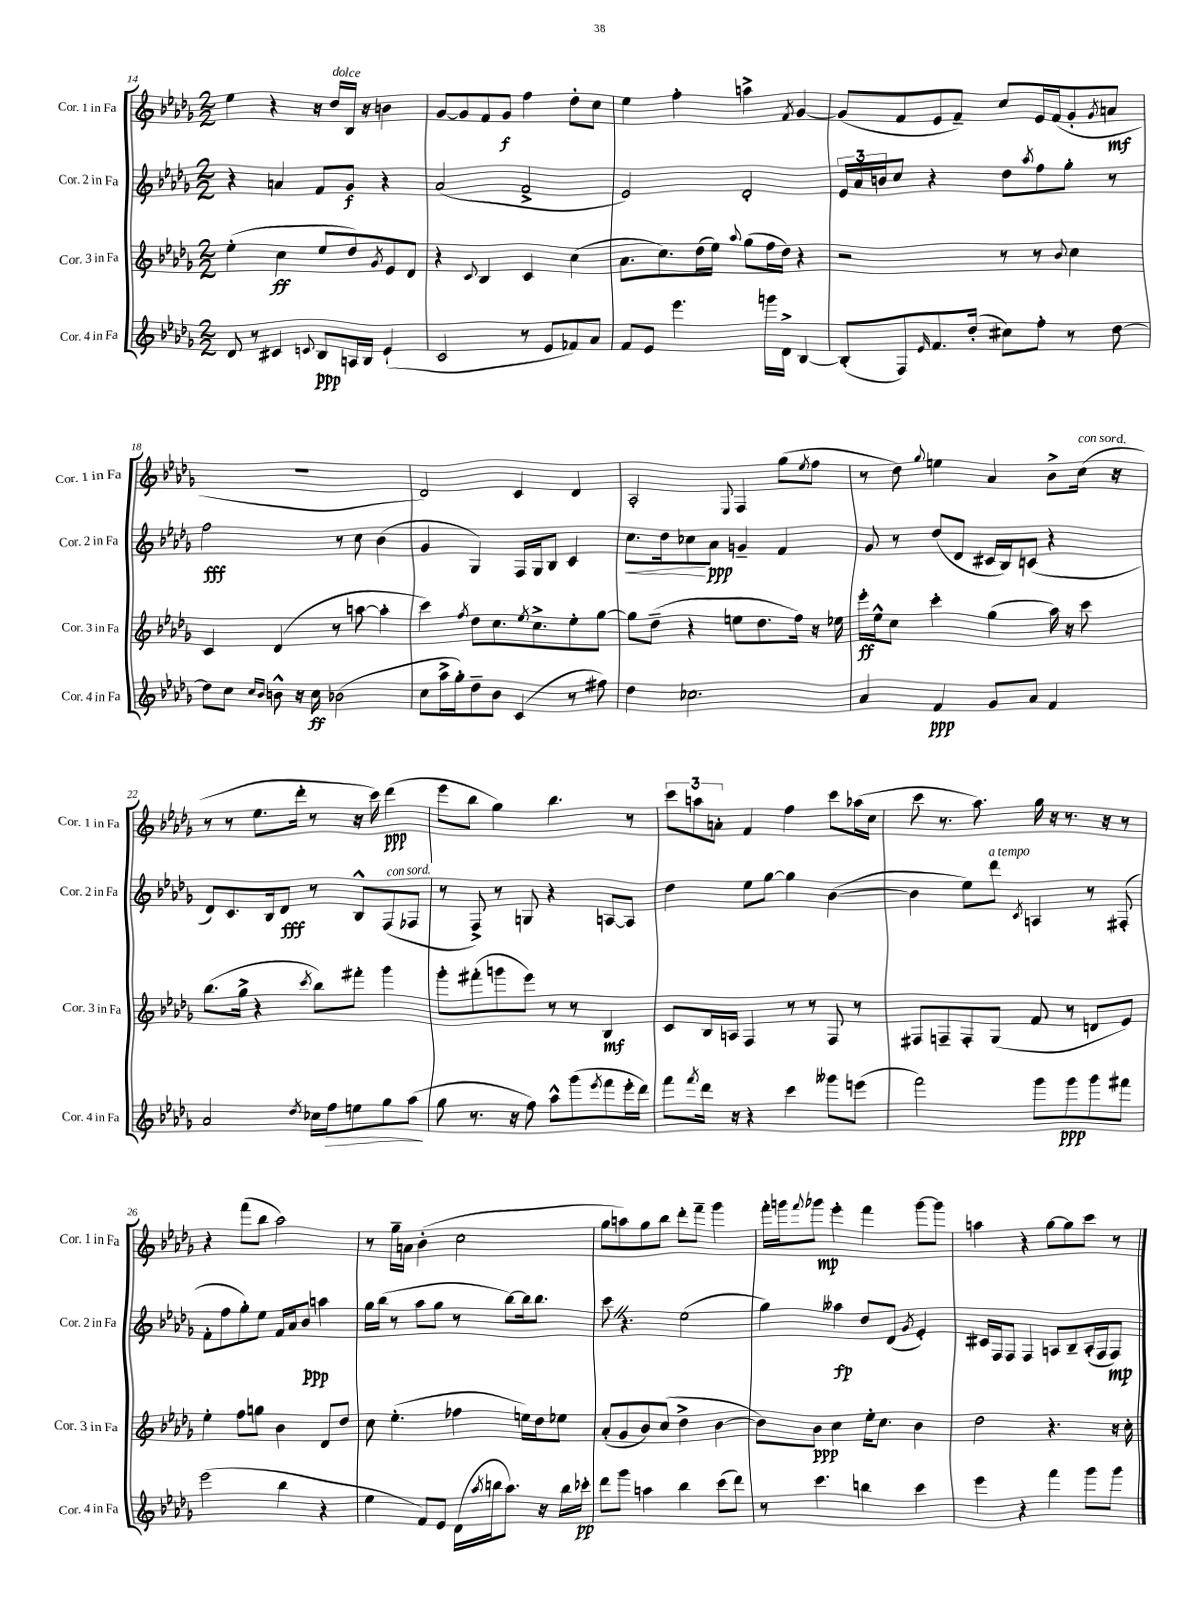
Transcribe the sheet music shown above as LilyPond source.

<<
\new StaffGroup <<
\new Staff = "s0" \with { instrumentName = "Cor. 1 in Fa" shortInstrumentName = "Cor. 1 in Fa" } {
    \clef treble \key des \major \numericTimeSignature \time 2/2
    ees''4 r4 r16 des''16^\markup { \italic "dolce" } bes16 r16 b'4 |
    ges'8~ ges'8 f'8 ges'8\f f''4 des''8-. c''8 |
    ees''4 f''4-. a''4-> \acciaccatura { f'8 } ges'4~ |
    ges'8( f'8 ees'8 f'8--) c''8 ees'16 f'16( ges'8-. \acciaccatura { ges'8 } a'8\mf |
    R1 |
    des'2) c'4 des'4 |
    aes2-. \appoggiatura { ees8 } f4 ges''8( \acciaccatura { ees''8 } f''8 |
    r8 des''8) \appoggiatura { ges''8 } e''4 aes'4 bes'8-> c''16^\markup { \italic "con sord." }( r16 |
    r8 r8 ees''8. des'''16-. r8 r16 c'''16) des'''4\ppp( |
    ees'''8 bes''8 ges''4) bes''4. r8 |
    \tuplet 3/2 { c'''8 a''8 a'8-. } f'4 f''4 c'''8 aes''16( c''16 |
    c'''8 r8. aes''8.) ges''16 r16 r8. r16 r8 |
    r4 f'''8( bes''8 aes''2) |
    r8 ges''16-- a'16 bes'4-.( c''2 |
    ges''8 a''8) ges''8 bes''8 des'''8-. f'''8-- ges'''4 |
    f'''16-. g'''16 \appoggiatura { f'''8 } ges'''8\mp ees'''4-. f'''4 ges'''8~ ges'''8 |
    a''4 r4 ges''8~ ges''8 c'''8 r8 \bar "|." |
}
\new Staff = "s1" \with { instrumentName = "Cor. 2 in Fa" shortInstrumentName = "Cor. 2 in Fa" } {
    \clef treble \key des \major \numericTimeSignature \time 2/2
    r4 a'4 f'8 ges'8\f r4 |
    aes'2( f'2-> |
    ees'2) des'2-. |
    \tuplet 3/2 { ees'16 aes'16 b'16 } c''8 r4 des''8 \acciaccatura { aes''8 } f''8 ges''8-. r8 |
    f''2\fff r8 c''8 bes'4( |
    ges'4 ges4) f16 ges16 bes8 c'4 |
    c''8.\< des''16 ces''8\! aes'8\ppp g'4-- f'4 |
    ges'8 r8 des''8( des'8 cis'16 bes16) c'8( r4 |
    des'8) c'8. bes16 des'8\fff r8 bes8-^ f8^\markup { \italic "con sord." }( fes8 |
    r8 f8->) r8 g8 r4 a8~ a8 |
    des''4 ees''8 ges''8~ ges''4 bes'4~( |
    bes'4 ees''8) des'''8^\markup { \italic "a tempo" } \acciaccatura { c'8 } a4 r8 fis8-.( |
    f'8-. f''8 ges''8-.) ees''8 f'16 aes'16 bes'8\ppp a''4 |
    ges''16 bes''16( r8 aes''8 ges''8 r8 bes''8~) bes''16 bes''8. |
    c'''8 \once \override BreathingSign.text = \markup { \musicglyph "scripts.caesura.straight" } \breathe r4. ees''2( |
    ges''4) aeses''4\fp des''8 des'8( \acciaccatura { ges'8 } ees'4-.) |
    cis'16 f16 f8 f4 a8 bes8-- a16-.( f16 f8\mp) \bar "|." |
}
\new Staff = "s2" \with { instrumentName = "Cor. 3 in Fa" shortInstrumentName = "Cor. 3 in Fa" } {
    \clef treble \key des \major \numericTimeSignature \time 2/2
    ees''4-.( c''4\ff ees''8 des''8) \acciaccatura { ges'8 } ees'8 des'8 |
    r4 \appoggiatura { c'8 } bes4 c'4 c''4( |
    aes'8. c''8.) des''16( ees''16) \appoggiatura { aes''8 } ges''8( f''16 des''16) r4 |
    r2 r8 r8 \appoggiatura { bes'8 } c''4 |
    c'4 des'4( r8 a''8~ a''4-. |
    c'''4) \acciaccatura { f''8 } des''8 c''8. \acciaccatura { ees''8 } c''8.-> ees''8-. ges''8~ |
    ges''8 des''8--( r4 e''8 des''8. f''16) r16 ees''16 |
    ees'''16-.\ff ees''16-^ c''8 c'''4-. ges''4( aes''16) r16 c'''8 |
    bes''8.( ges''16-> r4 \acciaccatura { c'''8 } bes''8) fis'''8-. ges'''4 |
    ges'''8-. fis'''8-.( g'''8 ees'''8) r8 r8 bes4\mf |
    c'8 bes16 a16 f4 r8 r8 f8 r8 |
    fis8 f8-- f8-. ges8( f'8 r8 d'8 ees'8) |
    ees''4-. f''8 g''8 bes'4 des'8 des''8 |
    c''8 ees''4.-.( fes''4 e''16) des''16 ees''8 |
    aes'8-.( ges'8 bes'8) c''8( des''4-> bes'4~ |
    bes'8) bes'8\ppp c''4 ees''16-. c''8. bes'4 |
    des''2 r4. r16 c''16-. \bar "|." |
}
\new Staff = "s3" \with { instrumentName = "Cor. 4 in Fa" shortInstrumentName = "Cor. 4 in Fa" } {
    \clef treble \key des \major \numericTimeSignature \time 2/2
    des'8 r8 cis'4 \appoggiatura { c'8 } bes8\ppp a16 bes16 ees'4-!( |
    c'2 r8 ees'8 fes'8) aes'8 |
    f'8 ees'8 ees'''4. g'''16 des'16-> bes4~ |
    bes8-.( f8) \grace { ees'16 } f'8. des''16-.( cis''8) f''8-. r8 des''8~ |
    des''8 c''8 \grace { c''16 bes'16 } b'8-^ r16 c''16\ff bes'2( |
    c''8 aes''16-> ges''16-.) des''8-- bes'8 c'4( r8 fis''8) |
    des''4 ces''2. |
    aes'4 f'4\ppp ges'8 aes'8 f'4 |
    aes'2 \acciaccatura { des''8 } ces''16 f''16\> e''8 ges''8 aes''8\!( |
    ges''8 r8. r16 f''8) aes''8-^ ges'''8( \acciaccatura { ees'''8 } f'''8 ees'''16-. des'''16) |
    f'''8 \acciaccatura { f'''8 } des'''16 r16 r4 c'''4 geses'''8 e'''8( |
    f'''2) ges'''8 ges'''8\ppp ges'''8 fis'''8 |
    ees'''2( bes''4 r4 |
    ees''4 f'8) ees'8 des'16( \acciaccatura { aes''8 } b''16 aes''8.) r16 b''16 ces'''16-.\pp |
    des'''8 ges'''8 a''4 bes''4 c'''8( des'''8) |
    r8 c'''4. b''4 c'''4 |
    ees'''4 r4 f'''4 ges'''8 ges'''8 \bar "|." |
}
>>
>>
\layout { \context { \Score currentBarNumber = #14 } }
